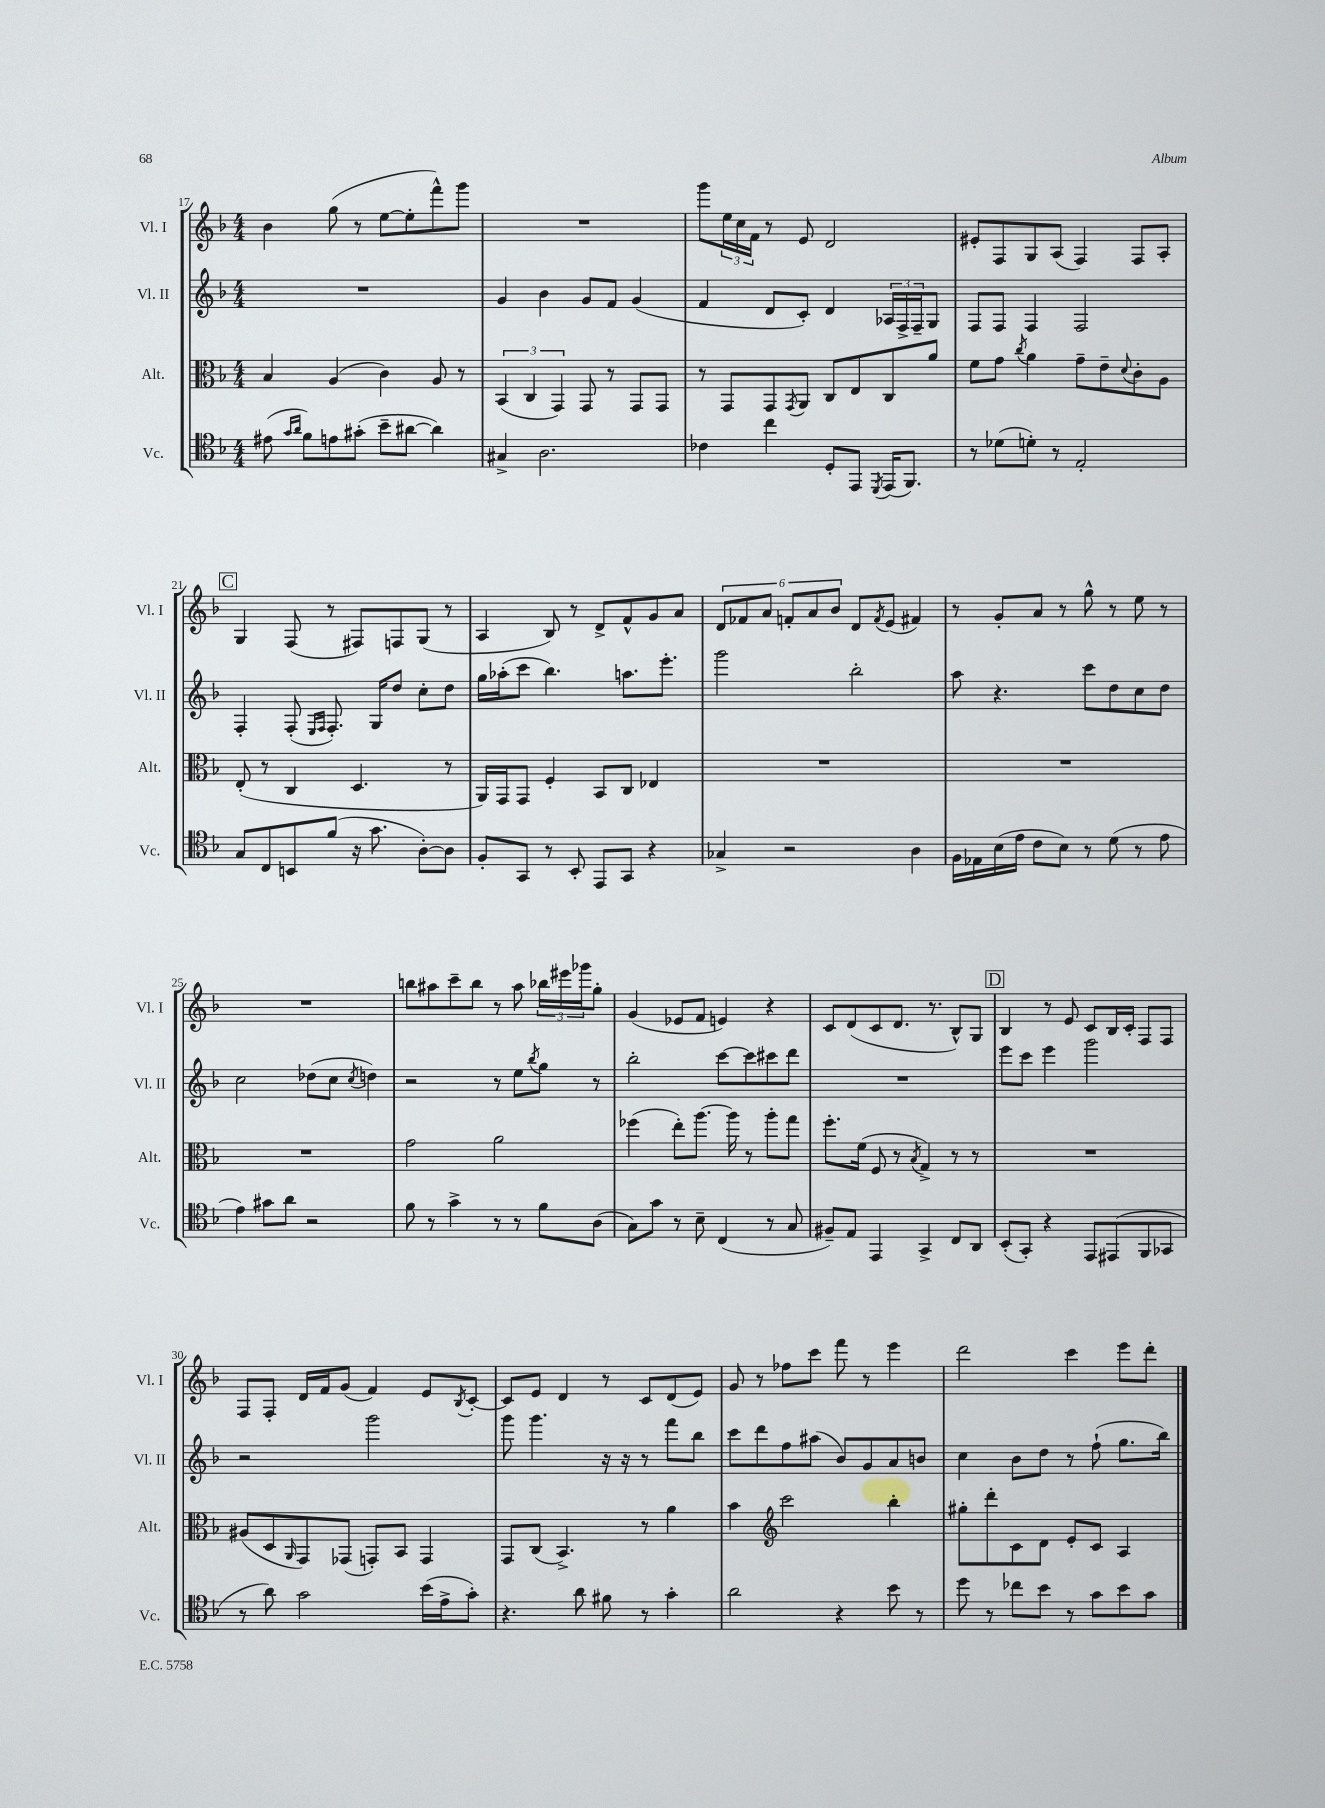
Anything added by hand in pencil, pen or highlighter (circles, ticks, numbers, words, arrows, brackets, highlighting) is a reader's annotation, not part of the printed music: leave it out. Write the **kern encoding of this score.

**kern	**kern	**kern	**kern
*staff4	*staff3	*staff2	*staff1
*clefC4	*clefC3	*clefG2	*clefG2
*k[b-]	*k[b-]	*k[b-]	*k[b-]
*M4/4	*M4/4	*M4/4	*M4/4
(8e#	4B-	1r	4b-
16qqg	.	.	.
16qqa	.	.	.
8f)	.	.	.
8e	(4A	.	(8gg
(8g#'	.	.	8r
8b-~	4c)	.	[8ee
[8a#	.	.	8ee']
4a#])	8A	.	8fff^^)
.	8r	.	8ggg
=	=	=	=
4G#^	(6BB-	4g	1r
.	6C	.	.
2.A	.	4b-	.
.	6GG)	.	.
.	8GG	8g	.
.	8r	8f	.
.	8GG	(4g	.
.	8GG	.	.
=	=	=	=
4c-	8r	4f	8ggg
.	8GG	.	24ee
.	.	.	24cc
.	.	.	24f
4cc	8GG	8d	8r
.	8qGG	.	.
.	8AA	8c')	8e
8D'	8C	4d	2d
8EE	8E	.	.
8qDD	.	.	.
(16EE	8C	24A-	.
.	.	24F^	.
8.FF)	.	.	.
.	.	24F~	.
.	8a	8G	.
=	=	=	=
8r	8f	8F	8e#'
(8d-	8g	8F	8F
.	8qcc	.	.
8d')	4a	4F	8G
8r	.	.	(8A
2E'	8g~	2F	4F)
.	8e~	.	.
.	8qqd	.	.
.	8c'	.	8F
.	8A	.	8A'
=	=	=	=
8G	(8E'	4F'	4G
8C	8r	.	.
8BB	4C	(8F'	(8F
.	.	16qqE	.
.	.	16qqF	.
(8f	.	8.F')	8r
16r	4.D	.	8F#)
8.g	.	16G	.
.	.	8dd	8F
[8A')	.	8cc'	(8G
8A]	8r	8dd	8r
=	=	=	=
8F'	16AA)	16gg	4A
.	16GG	(16aa-'	.
8GG	8GG	8ccc	.
8r	4F'	4.bb-)	8B-)
8BB-'	.	.	8r
8EE	8BB-	.	8d^
8GG	8C	8.aa	8f^^
4r	4E-	.	8g
.	.	8.eee'	.
.	.	.	8a
=	=	=	=
4G-^	1r	2ggg	12d
.	.	.	12f-
.	.	.	12a
2r	.	.	12f'
.	.	.	12a
.	.	.	12b-
.	.	2bb-'	8d
.	.	.	8qf
.	.	.	(8e
4A	.	.	4f#)
=	=	=	=
16F	1r	8aa	8r
16E-	.	.	.
(16B-	.	4.r	8g'
16e	.	.	.
8c	.	.	8a
8B-)	.	.	8r
8r	.	8ccc	8gg^^
(8d	.	8dd	8r
8r	.	8cc	8ee
8e	.	8dd	8r
=	=	=	=
4e)	1r	2cc	1r
8g#	.	.	.
8a	.	.	.
2r	.	(8dd-	.
.	.	8cc	.
.	.	8qcc	.
.	.	4dd)	.
=	=	=	=
8f	2g	2r	8bb
8r	.	.	8aa#
4g^	.	.	8ccc~
.	.	.	8bb
8r	2a	8r	8r
8r	.	8ee	8aa#
.	.	8qbb-	.
8f	.	8gg	24bb-
.	.	.	24eee#
.	.	.	24ggg-
(8A	.	8r	8gg'
=	=	=	=
8G)	(4ff-	2bb-'	(4g
8g	.	.	.
8r	8ee')	.	8e-
8B-~	[8.aa	.	8f
(4C	.	[8ccc	4e)
.	16aa]	.	.
.	8r	8ccc]	.
8r	8aa'	8ccc#	4r
8G	8gg	8ddd	.
=	=	=	=
8F#~)	8.ff'	1r	8c
8E	.	.	(8d
.	(16f	.	.
4EE	8F	.	8c
.	8r	.	8.d
.	8qB-	.	.
4GG^	4G^)	.	.
.	.	.	8.r
8C	8r	.	8B-^^)
8AA	8r	.	8G
=	=	=	=
(8BB-'	1r	8eee	4B-
8GG')	.	8ccc	.
4r	.	4eee	8r
.	.	.	8e
8EE	.	2ggg	8c
(8EE#	.	.	16B-
.	.	.	16c'
8FF	.	.	8F
8GG-	.	.	8F
=	=	=	=
8r	(8A#	2r	8F
8a)	8D	.	8F'
.	16qqAA	.	.
2g	8GG)	.	16d
.	.	.	16f
.	(8GG-	.	(8g
.	8GG')	2ggg	4f)
.	8BB-	.	.
(16b-	4GG	.	8e
16e^	.	.	.
.	.	.	8qB-
8g')	.	.	[8c'
=	=	=	=
4.r	8GG	8ggg	8c]
.	(8C	4.ggg	8e
.	4.BB-^)	.	4d
8a	.	.	.
8f#	.	16r	8r
.	.	16r	.
8r	8r	8r	8c
4g'	4a	8fff	(8d
.	.	8bb-	8e)
=	=	=	=
2a	4b-	8ccc	8g
.	.	8ddd	8r
*	*clefG2	*	*
.	2ccc	8ff	8ff-
.	.	(8aa#	8ccc
4r	.	8b-)	8fff
.	.	8g	8r
8b-	4bb-'	8a	4eee
8r	.	8b	.
=	=	=	=
8dd	8gg#'	4cc	2ddd
8r	8ddd'	.	.
8cc-	8c	8b-	.
8b-	8d	8dd	.
8r	8e'	8r	4ccc
8g	8c	(8ff`	.
8b-	4A	8.gg	8eee
8g	.	.	8ddd'
.	.	16bb-)	.
==	==	==	==
*-	*-	*-	*-
